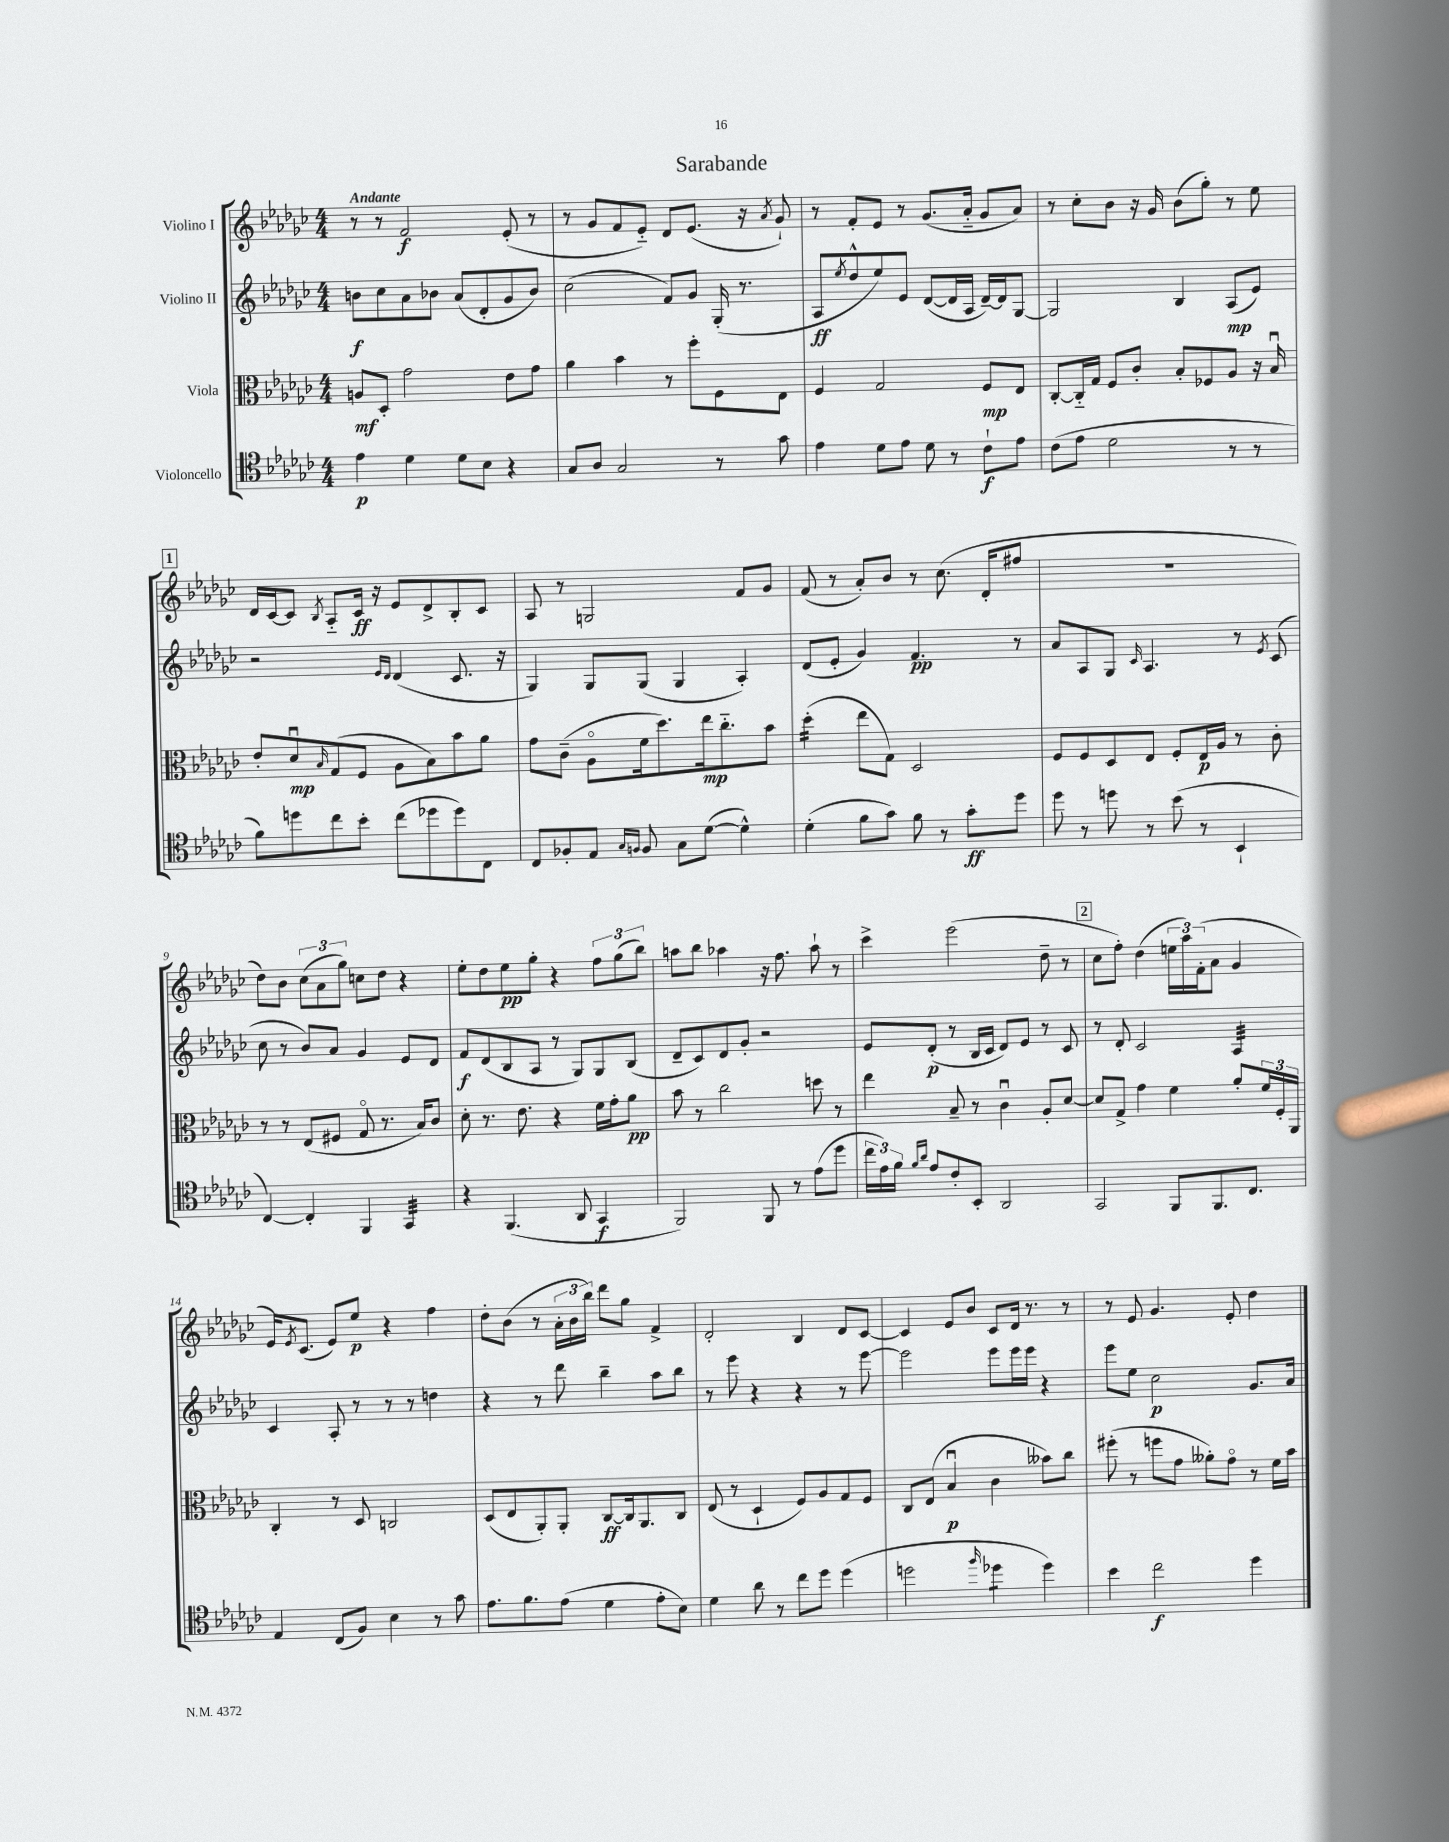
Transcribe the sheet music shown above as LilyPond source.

\header { title = "Sarabande" }
<<
\new StaffGroup <<
\new Staff = "s0" \with { instrumentName = "Violino I" } {
    \clef treble \key ges \major \numericTimeSignature \time 4/4 \tempo "Andante"
    r8 r8 f'2\f ees'8-.( r8 |
    r8 ges'8 f'8 ees'8-_) des'8 ees'8.( r16 \acciaccatura { aes'8 } ges'8-!) |
    r8 f'8-. ees'8 r8 ges'8.( aes'16-_ ges'8 aes'8) |
    r8 ces''8-. bes'8 r16 ges'16 bes'8( ges''8-.) r8 ees''8 |
    \mark \markup { \box "1" } des'16 ces'16~ ces'8 \acciaccatura { bes8 } aes8-_ ces'16\ff r16 ees'8 des'8-> bes8-. ces'8 |
    aes8 r8 g2 f'8 ges'8 |
    f'8( r8 aes'8-.) bes'8 r8 ces''8.( des'16-. fis''8 |
    R1 |
    des''8) bes'8 \tuplet 3/2 { ces''8( aes'8 ges''8) } c''8 des''8 r4 |
    ees''8-. des''8 ees''8\pp ges''8-. r4 \tuplet 3/2 { f''8 ges''8( bes''8) } |
    a''8 bes''8 aes''4 r16 f''8. aes''8-! r8 |
    ces'''4-> ees'''2( des''8-- r8 |
    \mark \markup { \box "2" } ces''8 f''8-.) des''4( \tuplet 3/2 { e''16 aes''16) f'16-.( } aes'8 ges'4 |
    ees'16) \acciaccatura { ees'8 } ces'8.( ees'8) ees''8\p r4 f''4 |
    des''8-. bes'8( r8 \tuplet 3/2 { aes'16-. bes'16 bes''16) } des'''8 ges''8 f'4-> |
    des'2-. bes4 des'8 ces'8~ |
    ces'4 ees'8 bes'8 ces'8 des'16 r8. r8 |
    r8 ees'8 ges'4. ees'8-. des''4 \bar "|." |
}
\new Staff = "s1" \with { instrumentName = "Violino II" } {
    \clef treble \key ges \major \numericTimeSignature \time 4/4
    b'8\f ces''8 aes'8 bes'8 aes'8( des'8-. ges'8 bes'8) |
    ces''2( f'8) ges'8 ges16-.( r8. |
    aes8\ff \acciaccatura { ees''8 } des''8-^ ees''8) ees'8 des'8~( des'16 aes16 des'16~--) des'16 ges8~ |
    ges2 bes4 aes8\mp( ees'8) |
    \mark \markup { \box "1" } r2 \grace { ees'16 des'16 } des'4( ces'8. r16 |
    ges4) ges8 ges8( ges4 aes4-.) |
    des'8( ees'8-. ges'4) f'4.\pp r8 |
    aes'8 aes8 ges8 \grace { ces'16 } aes4. r8 \acciaccatura { ees'8 } ces'8( |
    ces''8 r8 bes'8) aes'8 ges'4 ees'8 des'8 |
    f'8\f des'8( bes8 aes8 r8 ges8) ges8 bes8( |
    des'8-- ces'8) des'8 ges'8-. r2 |
    ees'8 des'8-.\p( r8 bes16 ces'16 des'8) ees'8 r8 ces'8 |
    \mark \markup { \box "2" } r8 des'8-. ces'2 aes4:32 |
    ces'4 aes8-. r8 r8 r8 d''4 |
    r4 r8 des'''8 bes''4-- aes''8 bes''8 |
    r8 ees'''8 r4 r4 r8 ees'''8~ |
    ees'''2 ees'''8 ees'''16 ees'''16 r4 |
    ees'''8 ees''8 ces''2\p ges'8. aes'16 \bar "|." |
}
\new Staff = "s2" \with { instrumentName = "Viola" } {
    \clef alto \key ges \major \numericTimeSignature \time 4/4
    a8\mf des8-. ges'2 ees'8 ges'8 |
    aes'4 bes'4 r8 f''8-. f8 ees8 |
    f4 ges2 f8\mp ees8 |
    ces8~-. ces16-_ ges16 f8 ces'8-. bes8-. fes8 aes8 r16 bes16\downbow |
    \mark \markup { \box "1" } ees'8-. des'8\downbow\mp \grace { bes16 } ges8( f8 aes8 bes8) bes'8 aes'8 |
    ges'8 ces'8--( aes8\flageolet f'16 des''8.) ees''16\mp ces''8.-_ bes'8 |
    des''4:16-.( ees''8 ges8) des2 |
    f8 f8 des8 ees8 f8-. ees16\p aes16 r8 ces'8-. |
    r8 r8 ees8( fis8 ges8\flageolet r8. bes16) ces'8 |
    des'8-. r8. ees'8. r4 f'16 ges'16-. aes'8\pp |
    bes'8 r8 ces''2 d''8 r8 |
    ees''4 bes8-- r8 ces'4\downbow aes8-. des'8~ |
    \mark \markup { \box "2" } des'8 ges8-> ges'4 f'4 aes'8-. \tuplet 3/2 { f'16 f16-. aes,16 } |
    ces4-. r8 des8 c2 |
    des8( ees8 aes,8-.) aes,8-. ces8~\ff ces16 aes,8. ces8 |
    ees8( r8 des4-! f8) aes8 ges8 f8 |
    ces8 ees8( bes4\downbow\p ces'4 beses'8) ces''8 |
    fis''8-.( r8 f''8 ges'8 aeses'8-.) ges'8\flageolet r8 f'16 bes'16 \bar "|." |
}
\new Staff = "s3" \with { instrumentName = "Violoncello" } {
    \clef tenor \key ges \major \numericTimeSignature \time 4/4
    ees'4\p des'4 des'8 bes8 r4 |
    ges8 aes8 ges2 r8 ges'8 |
    ees'4 des'8 ees'8 des'8 r8 ces'8-!\f ees'8 |
    ces'8( ees'8 des'2 r8 r8 |
    \mark \markup { \box "1" } f'8) d''8 ces''8 bes'8-. ces''8( des''8 des''8) ces8 |
    ces8 fes8-. ees8 \grace { ges16 f16 } f8 ges8 des'8~( des'4-^) |
    des'4-.( f'8 ges'8) f'8 r8 ges'8-.\ff des''8 |
    des''8 r8 d''8 r8 bes'8( r8 bes,4-! |
    ces4~) ces4-. f,4 ges,4:32 |
    r4 f,4.( aes,8 ges,4\f |
    f,2) f,8 r8 ees'8( des''8 |
    \tuplet 3/2 { ces''16 ees'16) f'16 } \grace { f'16 aes'16 } ees'8 ces'8-. bes,8-. aes,2 |
    \mark \markup { \box "2" } ges,2 f,8 f,8. ces8. |
    ees4 ces8( f8) bes4 r8 ges'8 |
    ees'8. f'8. ees'8( des'4 ees'8-. bes8) |
    des'4 aes'8 r8 ces''8 des''8 des''4( |
    d''2 \grace { f''16 } des''4:8 des''4) |
    bes'4 ces''2\f des''4 \bar "|." |
}
>>
>>
